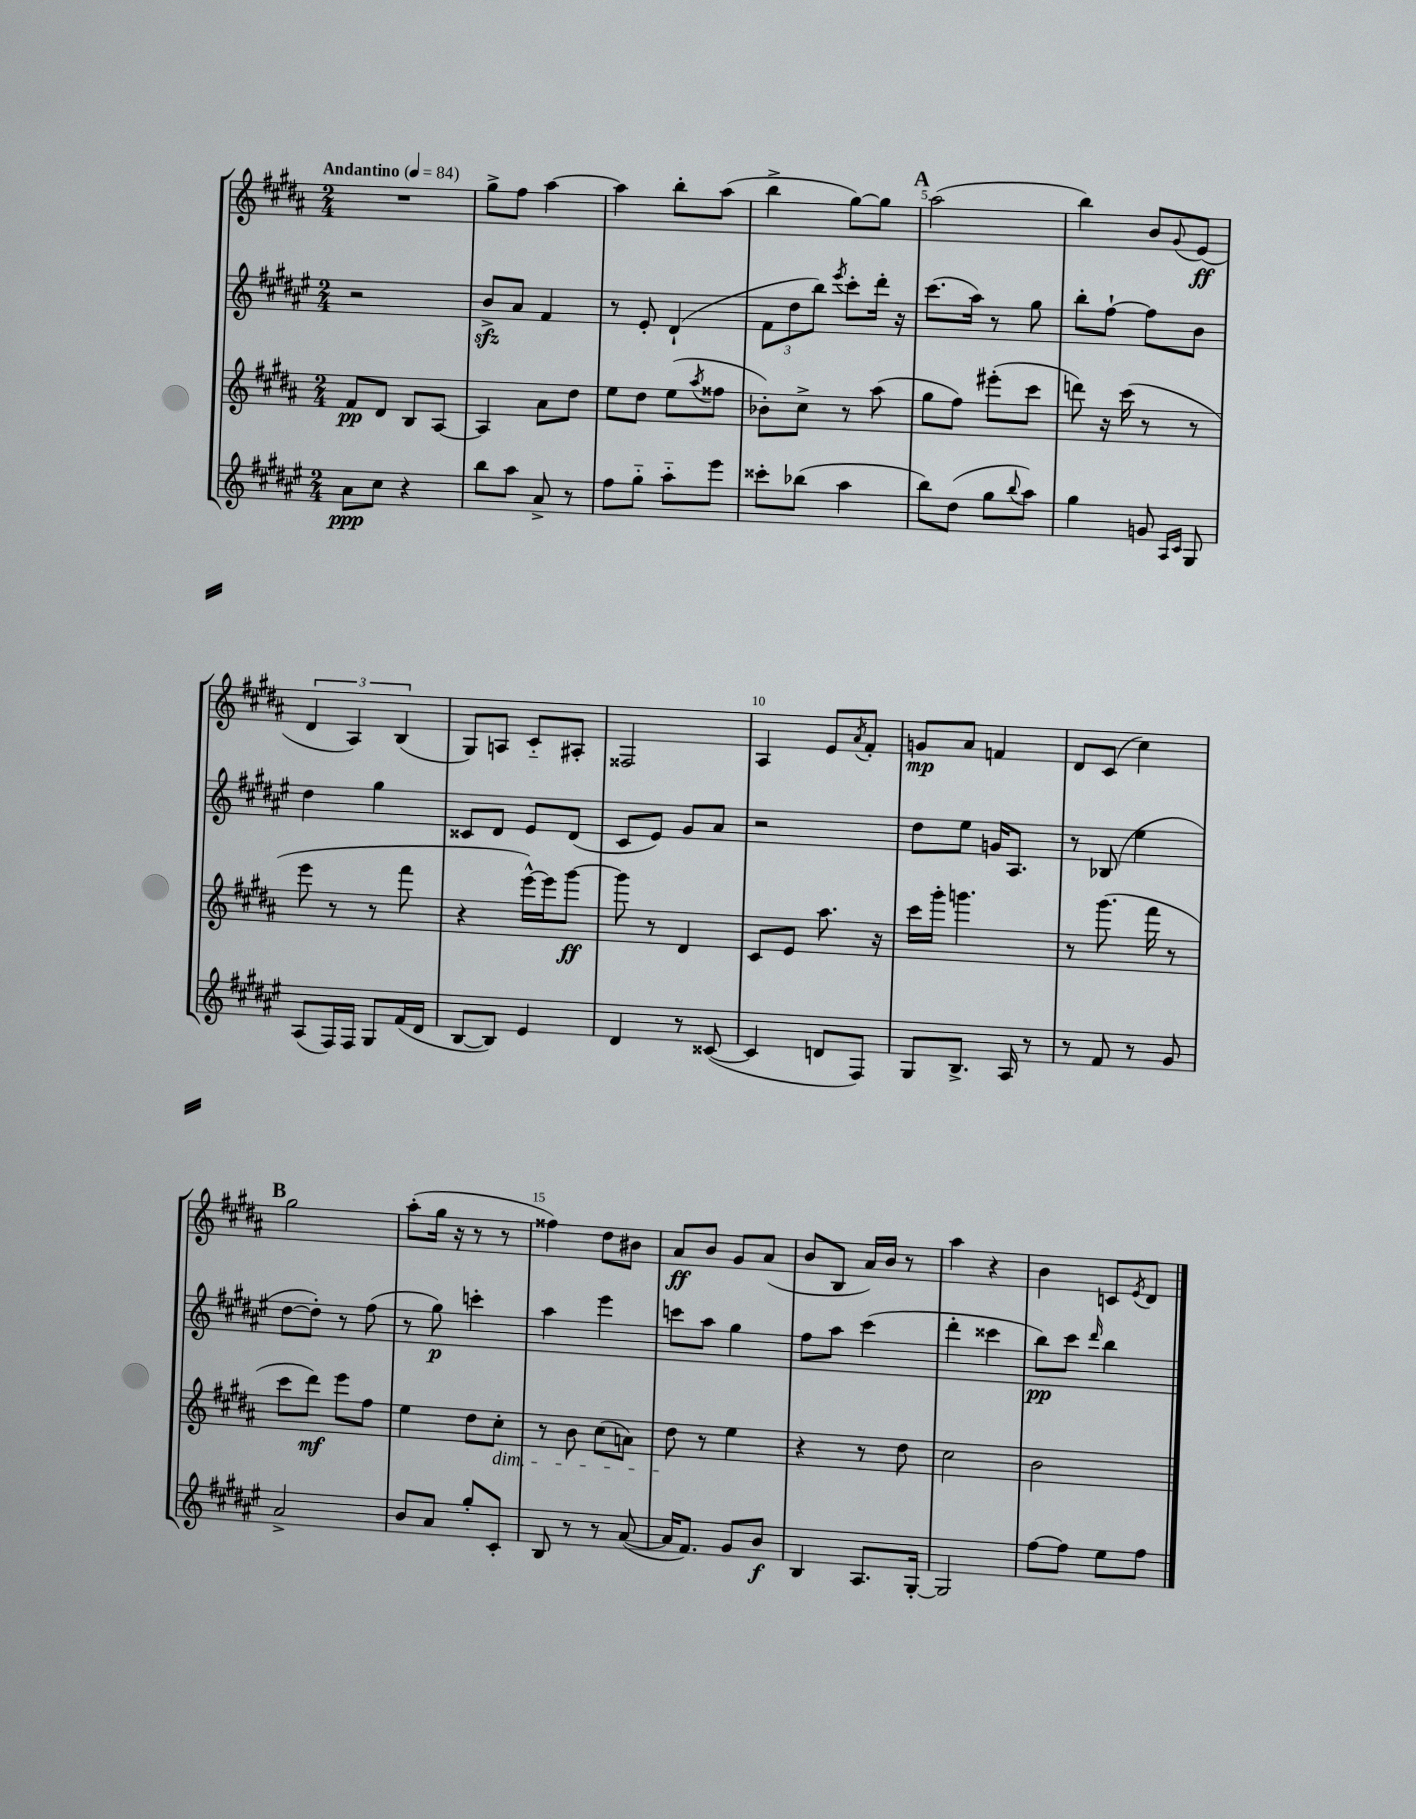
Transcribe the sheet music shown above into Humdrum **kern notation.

**kern	**kern	**kern	**kern
*staff4	*staff3	*staff2	*staff1
*clefG2	*clefG2	*clefG2	*clefG2
*k[f#c#g#d#a#e#]	*k[f#c#g#d#a#]	*k[f#c#g#d#a#e#]	*k[f#c#g#d#a#]
*M2/4	*M2/4	*M2/4	*M2/4
*MM84	*MM84	*MM84	*MM84
8a#\L	8f#/L	2r	2r
8cc#\J	8d#/J	.	.
4r	8B/L	.	.
.	[8A#/J	.	.
=	=	=	=
8bb\L	4A#/]	8b^/L	8gg#^\L
8aa#\J	.	8a#/J	8ff#\J
8a#^/	8a#\L	4f#/	[4aa#\
8r	8dd#\J	.	.
=	=	=	=
8ff#\L	8ee\L	8r	4aa#\]
8gg#'~\J	8dd#\J	8e#'/	.
8aa#'~\L	(8ee\L	(4d#`/	8bb'\L
.	8qaa#/	.	.
8eee#\J	8ff##\J	.	(8aa#\J
=	=	=	=
8ccc##'\L	8b-'\L)	12f#\L	4bb^\
.	.	12dd#\	.
(8bb-\J	8cc#^\J	.	.
.	.	12bb\J)	.
.	.	8qeee#/	.
4aa#\	8r	8ccc#'\L	[8gg#\L)
.	(8aa#\	16ddd#'\Jk	8gg#\]J
.	.	16r	.
=	=	=	=
8bb\L)	8gg#\L	(8.ccc#\L	(2aa#\
(8dd#\J	8ff#\J)	.	.
.	.	16aa#\Jk)	.
8gg#\L	(8eee#'\L	8r	.
8qqbb/	.	.	.
8aa#\J)	8ccc#\J	8gg#\	.
=	=	=	=
4gg#\	8ddd\)	8bb'\L	4bb\)
.	16r	[8ff#`\J	.
.	(16ccc#\	.	.
8g/	8r	8ff#\]L	8b/L
16qqA#/LL	.	.	.
16qqc#/JJ	.	.	8qqg#/
8G#/	8r	8b\J	(8e/J
=	=	=	=
(8A#/L	8eee\	4dd#\	6d#/
16F#/L)	8r	.	.
.	.	.	6A#/)
16F#/JJ	.	.	.
8G#/L	8r	4gg#\	.
.	.	.	(6B/
(16f#/L	8fff#\	.	.
16d#/JJ	.	.	.
=	=	=	=
[8B/L	4r	8c##/L	8G#/L)
8B/]J)	.	8d#/J	8A/J
4e#/	[16eee^^\LL)	8e#/L	8c#'~/L
.	16eee\]J	.	.
.	[8ggg#\J	(8d#/J	8A#'/J
=	=	=	=
4d#/	8ggg#\]	8c#/L	2F##/
.	8r	8e#/J)	.
8r	4d#/	8g#/L	.
([8c##/	.	8a#/J	.
=	=	=	=
4c##/]	8c#/L	2r	4A#/
.	8e/J	.	.
8d/L	8.aa#\	.	8e/L
.	.	.	8qa#/
8F#/J)	.	.	8f#'/J
.	16r	.	.
=	=	=	=
8G#/L	16ccc#\LL	8dd#\L	8g/L
.	16ggg#'\JJ	.	.
8.B^/J	4.ggg\	8ee#\J	8a#/J
.	.	16g/LK	4f/
16A#/	.	8.A#/J	.
8r	.	.	.
=	=	=	=
8r	8r	8r	8d#/L
8f#/	(8.ggg#\	(8B-/	(8c#/J
8r	.	4ee#\	4cc#\)
.	16fff#\	.	.
8g#/	8r	.	.
=	=	=	=
2a#^/	8ccc#\L	[8dd#\L	2gg#\
.	8ddd#\J)	8dd#'\]J)	.
.	8eee\L	8r	.
.	8ff#\J	(8ff#\	.
=	=	=	=
8b/L	4ee\	8r	(8aa#'\L
8a#/J	.	8gg#\)	16gg#\Jk
.	.	.	16r
8gg#'/L	8dd#\L	4ccc'\	8r
8c#'/J	8cc#'\J	.	8r
=	=	=	=
8B/	8r	4aa#\	4ff##\)
8r	8b\	.	.
8r	(8cc#\L	4eee#\	8dd#\L
([8a#/	8a\J)	.	8b#\J
=	=	=	=
16a#/]LK	8dd#\	8ccc\L	8a#/L
8.f#/J)	.	.	.
.	8r	8aa#\J	8b/J
8g#/L	4ee\	4gg#\	8g#/L
8b/J	.	.	(8a#/J
=	=	=	=
4B/	4r	8ff#\L	8b/L
.	.	8aa#\J	8B/J
8.A#/L	8r	(4ccc#\	16a#/LL)
.	.	.	16b/JJ
.	8dd#\	.	8r
[16G#'/Jk	.	.	.
=	=	=	=
2G#/]	2cc#\	4ddd#'\	4aa#\
.	.	4ccc##\	4r
=	=	=	=
[8ff#\L	2b\	8bb\L)	4b\
8ff#\]J	.	8ccc#\J	.
.	.	16qqddd#/	.
8ee#\L	.	4bb\	8c/L
.	.	.	8qe/
8ff#\J	.	.	8d#/J
==	==	==	==
*-	*-	*-	*-
